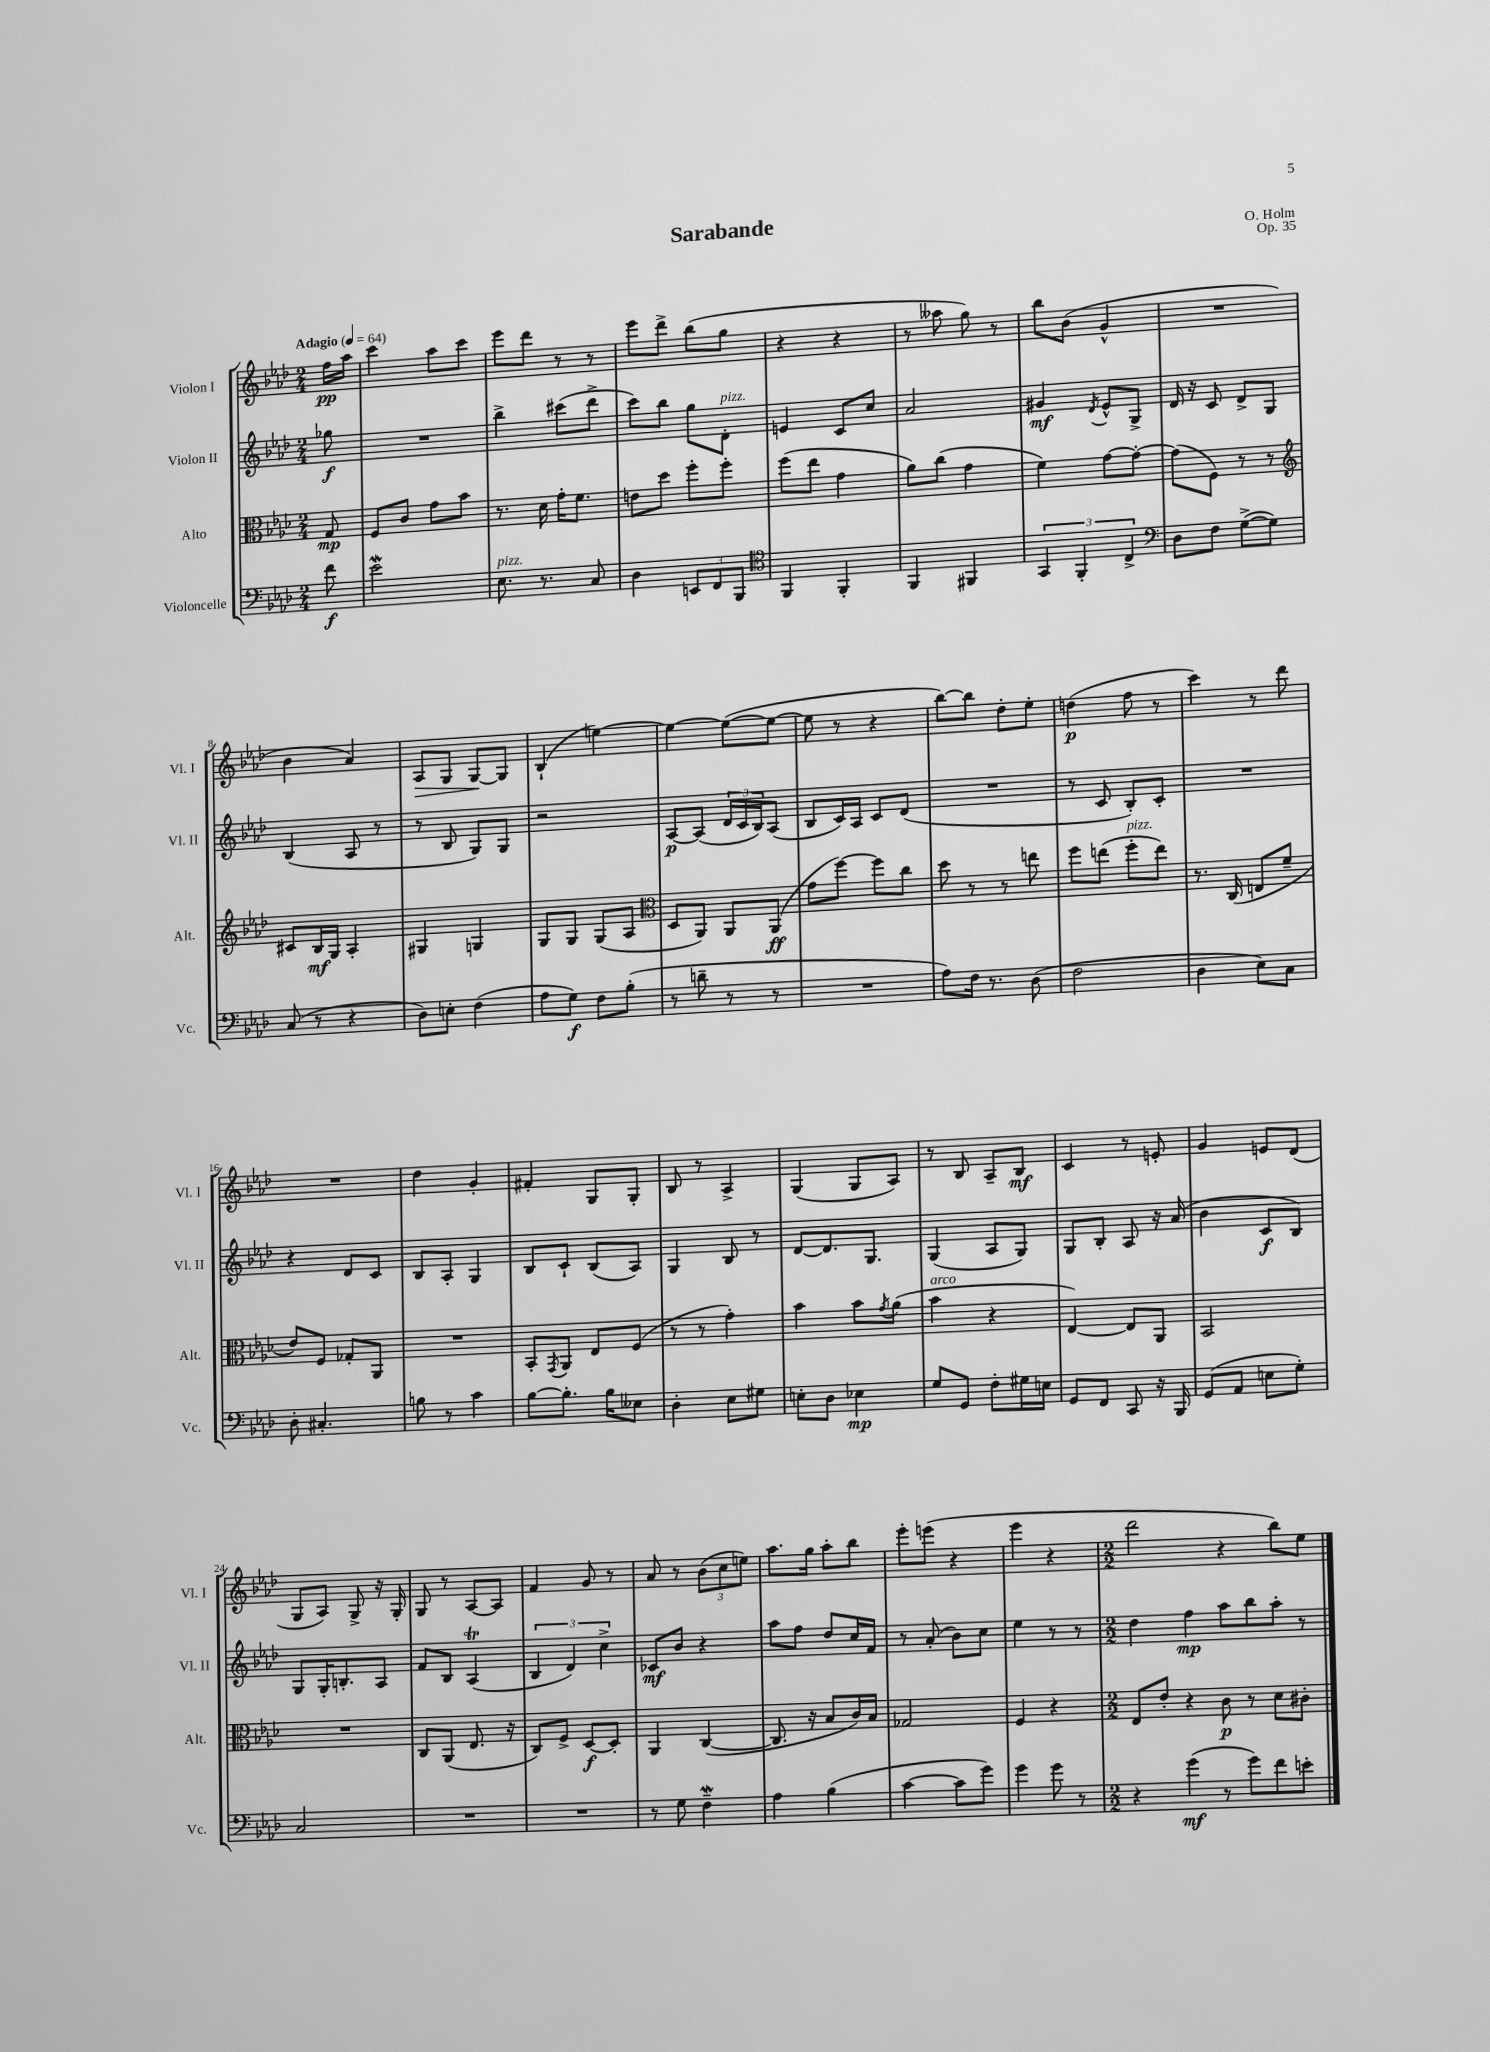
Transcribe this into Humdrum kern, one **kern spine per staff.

**kern	**kern	**kern	**kern
*staff4	*staff3	*staff2	*staff1
*clefF4	*clefC3	*clefG2	*clefG2
*k[b-e-a-d-]	*k[b-e-a-d-]	*k[b-e-a-d-]	*k[b-e-a-d-]
*M2/4	*M2/4	*M2/4	*M2/4
*MM64	*MM64	*MM64	*MM64
8f	8G	8gg-	16ff
.	.	.	16aa-
=	=	=	=
2e-	8F	2r	4ccc
.	8c	.	.
.	8g	.	8aa-
.	8b-	.	8ccc
=	=	=	=
8.E-	8.r	4bb-^	8eee-
.	.	.	8ddd-
8.r	16d-	.	.
.	16g'	(8ccc#	8r
.	8.f	.	.
8C	.	8ddd-^	8r
=	=	=	=
4D-	8e	8ccc)	8eee-
.	8dd-	8bb-	8ddd-^
12EE	8ff'	8gg	(8bb-
12FF	.	.	.
.	8ff'	8d-'	8gg
12BBB-	.	.	.
=	=	=	=
*clefC4	*	*	*
4FF	(8ff	4e	4r
.	8ee-	.	.
4FF'	4g	8c	4r
.	.	8cc	.
=	=	=	=
4FF	8a-)	2a-	8r
.	(8cc	.	8aa--
4FF#	4g	.	8gg)
.	.	.	8r
=	=	=	=
6GG	4f)	4g#	8bb-
.	.	.	(8b-
6FF'	.	.	.
.	.	8qd-	.
.	[8g	8e-^^	4g^^
6C^	.	.	.
.	8g'_	8G^	.
=	=	=	=
*clefF4	*	*	*
8D-	(8g]	16d-	2r
.	.	16r	.
8F	8F)	8c	.
([8G^	8r	8d-^	.
8G])	8r	8G	.
=	=	=	=
*	*clefG2	*	*
(8C	8c#	(4B-	4b-
8r	16B-	.	.
.	16G	.	.
4r	4A-'	8A-	4a-)
.	.	8r	.
=	=	=	=
8D-)	4G#	8r	8A-
8E'	.	8B-	8G
(4F	4G	8G)	[8G
.	.	8G	8G]
=	=	=	=
8A-	8G	2r	(4B-`
8G)	8G	.	.
8F	(8G	.	[4ee)
(8B-'	8A-	.	.
=	=	=	=
*	*clefC3	*	*
8r	8D-	[8A-	4ee_
8d~	8AA-)	(8A-]	.
8r	8AA-	24d-	(8ee_
.	.	24c	.
.	.	24B-)	.
8r	(8AA-	(8A-	8ee_
=	=	=	=
2r	8g	8B-	8ee]
.	[8ff)	16c)	8r
.	.	16A-	.
.	8ff]	8c	4r
.	8cc	(8d-	.
=	=	=	=
8A-)	8dd-	2r	[8bb-)
16F	8r	.	8bb-]
8.r	.	.	.
.	8r	.	8dd-'
(8D-	8ee	.	8ee-'
=	=	=	=
2F	8ff	8r	(4dd
.	(8ee	8c	.
.	8ff'	8B-')	8ff
.	8ee)	8c'	8r
=	=	=	=
4D-	8.r	2r	4ccc)
.	(16C	.	.
8E-)	8E	.	8r
8C	8f~	.	8ddd-
=	=	=	=
8D-'	8e-)	4r	2r
4.C#'	8F	.	.
.	8G-'	8d-	.
.	8AA-	8c	.
=	=	=	=
8B	2r	8B-	4dd-
8r	.	8A-'	.
4c	.	4G	4g'
=	=	=	=
[8B-	8BB-'	8B-	4f#'
.	8qGG	.	.
8.B-']	8AA-	8c`	.
.	8E-	(8B-	8G
16B-	.	.	.
8E--	(8F	8A-)	8G'
=	=	=	=
4D-'	8r	4G	8B-
.	8r	.	8r
8E-	4g')	8B-	4A-^
8G#	.	8r	.
=	=	=	=
8E'	4b-	[8d-	(4G
8D-	.	8.d-]	.
4E-	8b-	.	8G
.	.	8.G	.
.	8qg	.	.
.	(8a-	.	8A-)
=	=	=	=
8G	4b-	(4G	8r
8GG	.	.	8B-
8F'	4r	8A-	8A-~
16G#	.	8G)	8B-
16E	.	.	.
=	=	=	=
8GG	[4E-)	8G	4c
8FF	.	8B-'	.
8CC	8E-]	8A-	8r
16r	8AA-	16r	8e'
16BBB-	.	(16a-	.
=	=	=	=
(8GG	2BB-	4b-	4g
8AA-	.	.	.
8E	.	8c	8e
8G')	.	8B-)	(8d-
=	=	=	=
2C	2r	8G	8G
.	.	16G'	8A-)
.	.	8.B'	.
.	.	.	8G^
.	.	8A-	16r
.	.	.	16G'
=	=	=	=
2r	8C	8f	8G
.	(8AA-	8B-	8r
.	8.E-	(4A-	[8A-
.	.	.	8A-]
.	16r	.	.
=	=	=	=
2r	8C)	6B-	4f
.	8F^	.	.
.	.	6d-)	.
.	[8D-	.	8g
.	.	6cc^	.
.	8D-']	.	8r
=	=	=	=
8r	4AA-	8c-	8a-
8G	.	8b-	8r
4F~	([4C	4r	(12b-
.	.	.	12cc
.	.	.	12ee)
=	=	=	=
4A-	8.C]	8aa-	8.aa-
.	.	8ff	.
.	16r	.	16gg
(4B-	8B-	8dd-	8aa-'
.	16c)	16cc	8bb-
.	16B-	16f	.
=	=	=	=
[4c	2G-	8r	8eee-'
.	.	(8a-'	(8eee
8c]	.	8b-)	4r
8g)	.	8cc	.
=	=	=	=
4g	4F	4ee-	4eee-
8g	4r	8r	4r
8r	.	8r	.
=	=	=	=
*M2/2	*M2/2	*M2/2	*M2/2
4r	8E-	4dd-	2ddd-
.	8e-'	.	.
(4g	4r	4ff	.
8r	8c	8aa-	4r
8g)	8r	8bb-	.
8f	8d-	8aa-'	8bb-)
8e'	8c#'	8r	8ee-
==	==	==	==
*-	*-	*-	*-
